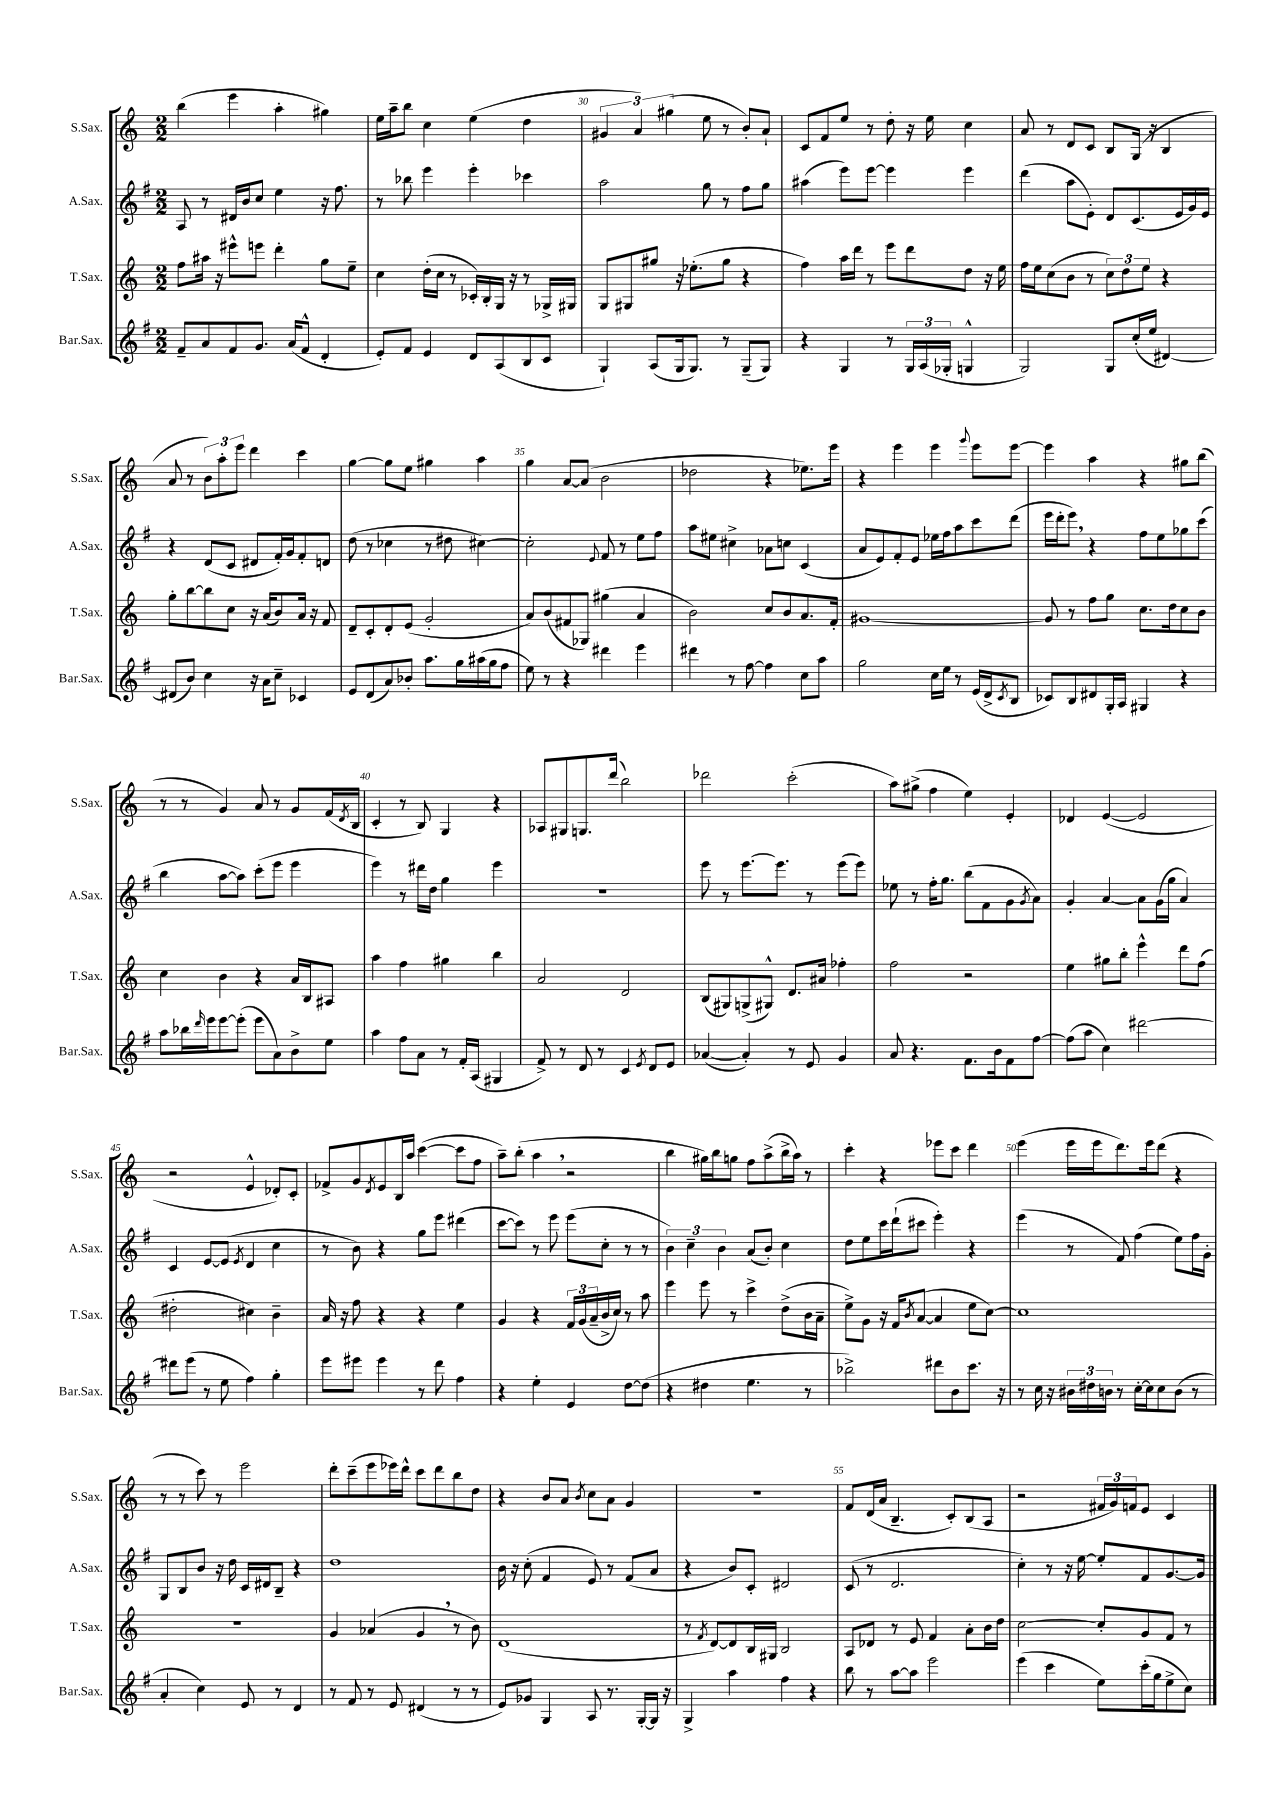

**kern	**kern	**kern	**kern
*staff4	*staff3	*staff2	*staff1
*clefG2	*clefG2	*clefG2	*clefG2
*k[f#]	*k[]	*k[f#]	*k[]
*M2/2	*M2/2	*M2/2	*M2/2
8f#~	8ff	8A	(4bb
8a	16aa#	8r	.
.	16r	.	.
8f#	8eee#^^	16d#	4eee
.	.	16b	.
8.g	8eee	8cc	.
.	4ddd'	4ee	4aa'
(16a	.	.	.
8f#^^	.	.	.
4d'	8gg	16r	4gg#)
.	.	8.ff#	.
.	8ee~	.	.
=	=	=	=
8e')	4cc	8r	16ee
.	.	.	16aa~
8f#	.	8bb-	8bb
4e	(16dd'	4eee	4cc
.	16cc	.	.
.	8r	.	.
8d	16c-')	4eee'	(4ee
.	16B'	.	.
(8A	16G	.	.
.	16r	.	.
8B	8r	4ccc-	4dd
8c	16G-^	.	.
.	16G#	.	.
=	=	=	=
4G`)	8G	2aa	6g#
.	8G#	.	.
.	.	.	6a)
(8A	8gg#	.	.
.	.	.	(6gg#
16G	16r	.	.
8.G)	(8.ee-'	.	.
.	.	8gg	8ee
8r	8gg#	8r	8r
(8G~	4r	8ff#	8b')
8G)	.	8gg	8a`
=	=	=	=
4r	4ff)	(4aa#	8c
.	.	.	8f
4G	16aa	8eee)	8ee
.	16ddd	.	.
.	8r	[8eee	8r
8r	8eee	4eee]	8dd'
24G	8ddd	.	16r
(24A	.	.	.
.	.	.	16ee
24G-'	.	.	.
4G^^	8dd	4eee	4cc
.	16r	.	.
.	16ee	.	.
=	=	=	=
2G)	16ff	(4ddd	8a
.	16ee	.	.
.	(8cc	.	8r
.	8b	8aa	8d
.	8r	8e')	8c
8G	12cc)	8d	8B
.	12dd	.	.
(16cc'	.	(8.c	(16G
.	12ee	.	.
16ee	.	.	16r
[4d#)	4r	.	4B
.	.	16e	.
.	.	16g)	.
.	.	16e	.
=	=	=	=
(8d#]	8gg'	4r	8a
8b)	[8bb	.	8r
4cc	8bb]	(8d	12b)
.	.	.	12aa'
.	8cc	8c	.
.	.	.	12eee
16r	16r	8d#	4ddd
16a	(16a	.	.
8cc~	8b)	16f#')	.
.	.	16g	.
4c-	16a	8f#'	4ccc
.	16r	.	.
.	8f	8d	.
=	=	=	=
8e	8d~	(8dd	[4gg
(8d	8c'	8r	.
8a)	8d'	4cc-	8gg]
8b-'	(8e	.	8ee
8.aa	2g'	8r	4gg#
.	.	8dd#	.
16gg	.	.	.
(16aa#	.	[4cc#)	4aa
16gg	.	.	.
8ff#	.	.	.
=	=	=	=
8ee)	8a)	2cc#']	4gg
8r	(8b	.	.
4r	8f#	.	[8a
.	8G-)	.	(8a]
.	.	8qqe	.
4ddd#	(4gg#	8f#	2b
.	.	8r	.
4eee	4a	8ee	.
.	.	8ff#	.
=	=	=	=
4ddd#	2b)	8aa	2dd-
.	.	8ee#	.
8r	.	4cc#^	.
[8ff#	.	.	.
4ff#]	8cc	8a-	4r
.	8b	8cc	.
8cc	8.a	(4c	8.ee-)
8aa	.	.	.
.	16f'	.	16eee
=	=	=	=
2gg	[1g#	8a	4r
.	.	8e)	.
.	.	8f#'	4eee
.	.	8e	.
16cc	.	16ee-	4eee
16ee	.	16ff#	.
8r	.	8aa	.
.	.	.	8qqggg
(16e	.	8ccc	8eee
16d^	.	.	.
8qc	.	.	.
8B	.	(8ddd	[8eee
=	=	=	=
8c-)	8g#]	16eee	4eee]
.	.	16ddd'	.
8B	8r	8eee)	.
8d#	8ff	4r	4aa
16G'	8gg	.	.
16A	.	.	.
4G#	8.cc	8ff#	4r
.	.	8ee	.
.	16dd	.	.
4r	8cc	8gg-	8gg#
.	8b	(8ccc	(8bb
=	=	=	=
8aa	4cc	4bb	8r
16bb-	.	.	8r
16qqddd	.	.	.
16eee	.	.	.
[8eee	4b	[8aa	4g)
(8eee']	.	8aa])	.
8eee	4r	(8ccc'	8a
8a)	.	8eee	8r
8b^	16a	4eee	8g
.	16B	.	.
8ee	8A#	.	(16f
.	.	.	8qd
.	.	.	16B
=	=	=	=
4aa	4aa	4eee)	4c'
8ff#	4ff	8r	8r
8a	.	16ddd#	8B)
.	.	16dd	.
8r	4gg#	4gg	4G
16f#'	.	.	.
(16A	.	.	.
4G#	4bb	4eee	4r
=	=	=	=
8f#^)	2a	1r	8A-
8r	.	.	8G#
8d	.	.	8.G
8r	.	.	.
.	.	.	(16ddd
4c	2d	.	2bb)
8qe	.	.	.
8d	.	.	.
8e	.	.	.
=	=	=	=
([4a-	(8B	8eee	2ddd-
.	8G#)	8r	.
4a-'])	(8G^	[8.eee	.
.	8G#^^)	.	.
.	.	8.eee]	.
8r	8.d	.	(2ccc'
8e	.	8r	.
.	16a#	.	.
4g	4ff-'	(8eee	.
.	.	8eee)	.
=	=	=	=
8a	2ff	8ee-	8aa)
4.r	.	8r	(8gg#^
.	.	16ff#'	4ff
.	.	8.gg	.
8.f#	2r	(8bb	4ee)
.	.	8f#	.
16b	.	.	.
8f#	.	8g	4e'
.	.	8qg	.
[8ff#	.	8a)	.
=	=	=	=
(8ff#]	4ee	4g'	4d-
8aa	.	.	.
4cc)	8gg#	[4a	([4e
.	8bb'	.	.
[2ddd#	4eee^^	8a]	2e]
.	.	(16g	.
.	.	16gg	.
.	8ddd	4a)	.
.	(8ff	.	.
=	=	=	=
8ddd#]	2dd#'	4c	2r
(8eee	.	.	.
8r	.	[8e	.
8ee	.	(8e]	.
.	.	8qe	.
4ff#)	4cc#)	4d	4e^^
4gg'	4b~	4cc	8d-')
.	.	.	8c'
=	=	=	=
8eee	16a	8r	8f-^
.	16r	.	.
8eee#	8ff	8b)	8g
.	.	.	8qd
4eee#	4r	4r	8e
.	.	.	16B
.	.	.	16aa
8r	4r	8gg	([4ccc
8ddd	.	8eee	.
4ff#	4ee	(4ddd#	8ccc]
.	.	.	8ff
=	=	=	=
4r	4g	[8ccc	8aa~)
.	.	8ccc])	(8bb'
4ee'	4r	8r	4aa
.	.	8eee	.
4e	24f	(8eee	2r
.	(24g	.	.
.	24a~	.	.
.	16b^	8cc'	.
.	16cc)	.	.
[8dd	8r	8r	.
(8dd]	8aa	8r	.
=	=	=	=
4r	4eee	6b)	4bb
.	.	6cc~	.
4dd#	8eee	.	16gg#)
.	.	.	16bb
.	.	6b	.
.	8r	.	8gg
4.ee	4ccc^	(8a	8ff
.	.	8b')	(8aa^
.	(8dd^	4cc	16bb^
.	.	.	16aa)
8r	16b	.	8r
.	16a~	.	.
=	=	=	=
2bb-^)	8ee^)	8dd	4ccc'
.	8g	8ee	.
.	16r	16ccc	4r
.	16f	(16ddd`	.
.	8qb	.	.
.	([8a	8ccc#	.
8ddd#	4a]	4eee')	8eee-
8b	.	.	8ccc
8.ccc	8ee	4r	4ddd
.	[8cc)	.	.
16r	.	.	.
=	=	=	=
8r	1cc]	(4eee	(4eee
16cc	.	.	.
16r	.	.	.
24b#	.	8r	16eee
24dd#	.	.	.
.	.	.	16eee
24b	.	.	.
8r	.	8f#)	8.ddd)
[16cc'	.	(4ff#	.
16cc]	.	.	16eee
8cc	.	.	(8ddd
(8b	.	8ee)	4r
8r	.	16ff#	.
.	.	16g'	.
=	=	=	=
4a'	1r	8G	8r
.	.	8B	8r
4cc)	.	8b	8ccc)
.	.	16r	8r
.	.	16dd	.
8e	.	16c	2eee
.	.	16d#	.
8r	.	8B~	.
4d	.	4r	.
=	=	=	=
8r	4g	1dd	8ddd'
8f#	.	.	(8ccc~
8r	(4a-	.	8eee
8e	.	.	16eee-)
.	.	.	16ddd^^
(4d#	4g	.	8ccc
.	.	.	8ddd
8r	8r	.	8bb
8r	8b)	.	8dd
=	=	=	=
8e)	(1d	16b	4r
.	.	16r	.
8g-	.	(8cc'	.
4G	.	4f#	8b
.	.	.	8a
.	.	.	8qb
8A	.	8e)	8cc
8.r	.	8r	8a
.	.	(8f#	4g
[16G'	.	.	.
16G]	.	8a	.
16r	.	.	.
=	=	=	=
4G^	8r	4r	1r
.	8qf	.	.
.	[8d)	.	.
4aa	8d]	8b)	.
.	16B	8c'	.
.	16G#	.	.
4ff#	2B	2d#	.
4r	.	.	.
=	=	=	=
8bb	8A	(8c	8f
8r	8d-	8r	(16d
.	.	.	16a
[8aa	8r	2.d	4.B~
8aa]	8e	.	.
2eee	4f	.	.
.	.	.	8c')
.	8a'	.	(8B
.	16b	.	8A
.	16dd	.	.
=	=	=	=
(4eee	[2cc	4cc')	2r
4ccc	.	8r	.
.	.	16r	.
.	.	[16ee	.
8ee)	8cc']	8ee']	24f#
.	.	.	24g)
.	.	.	24f
(16ccc'	8g	8f#	8e
16gg	.	.	.
8ee^	8f	[8.g	4c
8cc)	8r	.	.
.	.	16g]	.
==	==	==	==
*-	*-	*-	*-
